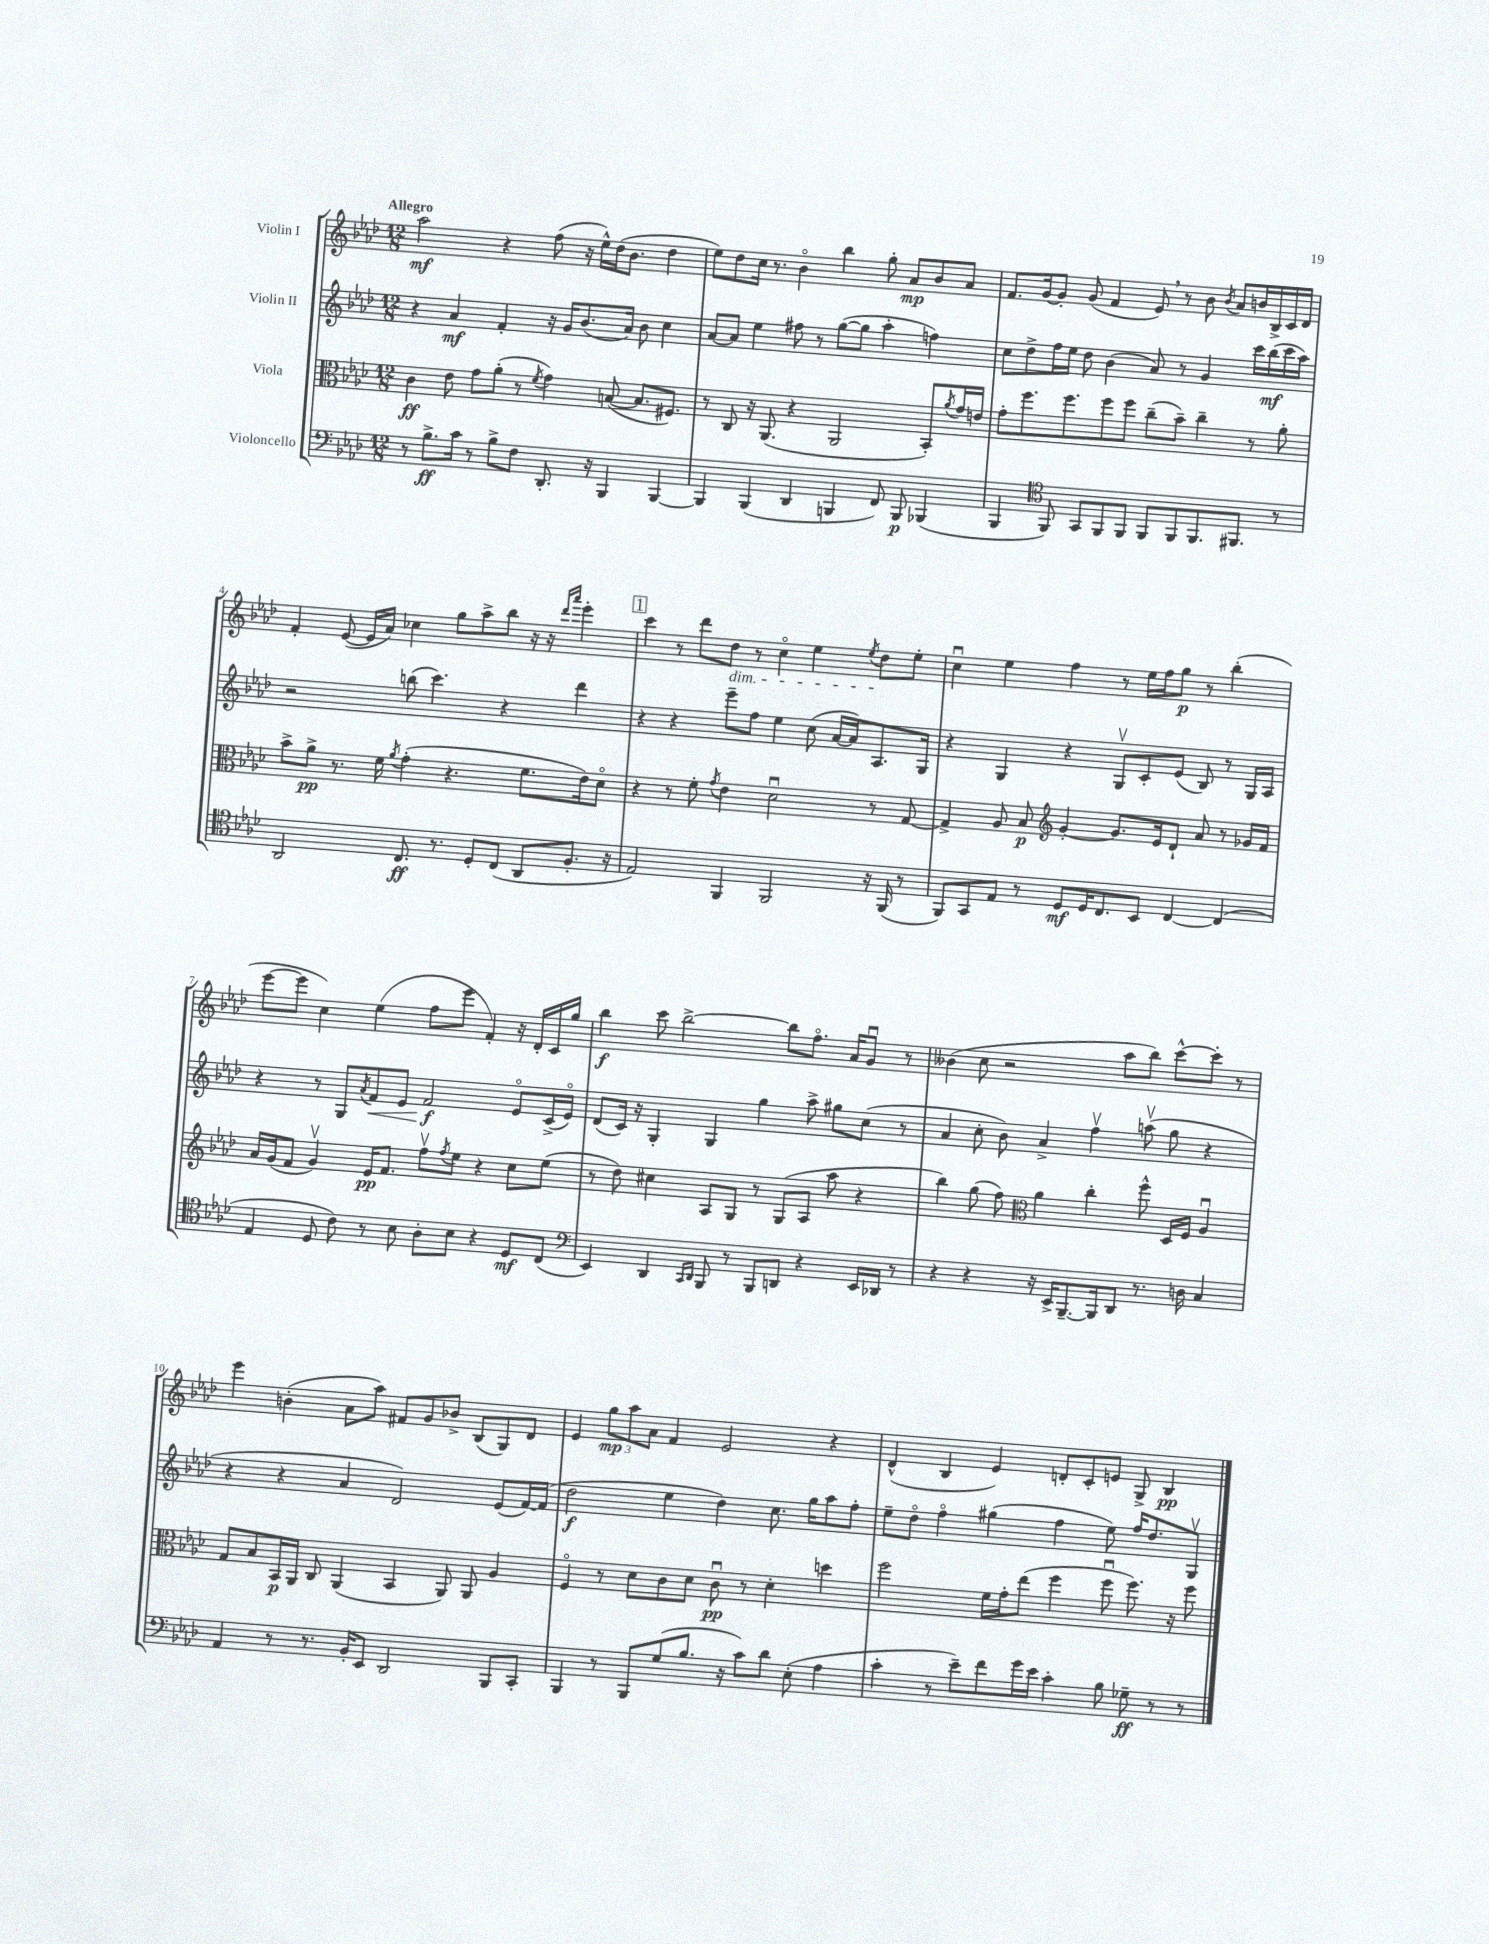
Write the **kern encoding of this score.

**kern	**kern	**kern	**kern
*staff4	*staff3	*staff2	*staff1
*clefF4	*clefC3	*clefG2	*clefG2
*k[b-e-a-d-]	*k[b-e-a-d-]	*k[b-e-a-d-]	*k[b-e-a-d-]
*M12/8	*M12/8	*M12/8	*M12/8
8r	4c	4r	2aa-
8.B-^	.	.	.
.	8e-	4a-	.
16c	.	.	.
8r	8g	.	.
8B-^	(8a-'	4f'	4r
8F	8r	.	.
.	8qf	.	.
8.DD-'	4g)	16r	(8ff
.	.	16g	.
.	.	(8.b-	16r
16r	.	.	16ee-^^)
4BBB-	([8B	.	(16dd-
.	.	16a-)	8.b-
.	8.B]	8b-	.
[4BBB-	.	4cc	4dd-
.	8.F#)	.	.
=	=	=	=
4BBB-]	8r	[8a-	8ee-)
.	8C	8a-]	8dd-
(4BBB-	16r	4ee-	16cc
.	(8.AA-	.	8.r
4DD-	4r	8ff#	4b-o
.	.	8r	.
4BBB	2AA-	([8gg	4bb-
.	.	8gg]	.
8FF)	.	4aa-'	8gg'
8BBB	.	.	8a-
(4BBB-	8BB-')	4ff)	8b-
.	8qa-	.	.
.	16g	.	8a-
.	16e	.	.
=	=	=	=
4BBB-	8g'	8cc	8.f
.	8.ff	8dd-^	.
.	.	.	[16g
*clefC4	*	*	*
8FF)	.	16ff	8g']
.	8.ff	16ee-	.
8GG	.	8dd-	(8g
8FF	8ff	(4b-	4f
8FF	8ff	.	.
8FF	(8cc~	8a-)	8e-)
8FF	8b-~)	8r	8r
8.FF	4cc~	4g	8b-
.	.	.	8qb-
.	.	.	8a-
8.FF#	.	.	.
.	8r	16ccc	16b
.	.	(16bb-	16B-^
8r	8a-'	16ccc	16c
.	.	16aa-)	16d-
=	=	=	=
2AA-	8b-^	2r	4f'
.	8a-^	.	.
.	8.r	.	([8e-
.	.	.	16e-]
.	16f	.	16a-)
.	8qa-	.	.
8.C	(4g'	(8bb	4cc-
.	.	4.ccc)	.
8.r	.	.	.
.	4.r	.	8gg
8D-'	.	.	8aa-^
(8C	.	4r	8bb-
8AA-	8.f	.	16r
.	.	.	16r
.	.	.	16qqddd-
.	.	.	16qqaaa-
8.F'	.	4ddd-	4eee-'
.	16e-)	.	.
.	8d-o	.	.
16r	.	.	.
=	=	=	=
2E-)	4r	4r	4ccc
.	8r	4r	8r
.	8f'	.	8ddd-
.	8qg	.	.
4FF	4e-	8eee-~	8dd-
.	.	8ff	8r
2FF	2d-u	4ee-	4cco
.	.	(8cc	4ee-
.	.	[16a-	.
.	.	16a-])	.
.	.	.	8qee-
16r	8r	8.A-	8dd-
(16FF	.	.	.
8r	[8G	.	8ee-'
.	.	16G	.
=	=	=	=
8FF)	4G^]	4r	4ccu
8GG	.	.	.
8E-	8A-	4G	4ee-
8r	8B-	.	.
*	*clefG2	*	*
8D-	[4g'	4r	4ff
16D-	.	.	.
8.C	.	.	.
.	8.g]	8Gv	8r
8BB-	.	8c'	16ee-
.	16e-	.	16ff
[4C	8d-`	(8e-	8gg
.	8a-	8B-)	8r
(4C]	8r	8r	(4bb-'
.	16g-	16G	.
.	16f	16A-	.
=	=	=	=
4E-	16a-	4r	[8eee-
.	(16g	.	.
.	8f	.	8eee-]
8D-	4gv)	8r	4cc)
8c)	.	8G	.
.	.	8qa-	.
8r	16e-	8f	(4ee-
.	8.f	.	.
8B-	.	8e-	.
8A-'	8ffv	2f	8ff
.	8qff	.	.
8B-	8ee-	.	8eee-
4r	4r	.	4f')
8D-	8cc	8e-o	16r
.	.	.	16d-'
(8C	(8ee-	(16c^	16c
.	.	16e-o)	16gg
=	=	=	=
*clefF4	*	*	*
4EE-)	8r	(8d-	4bb-
.	8dd-)	16c)	.
.	.	16r	.
4DD-	4cc#	4G'	8ccc
.	.	.	[2bb-^
16qqCC	.	.	.
16qqDD-	.	.	.
8BBB-	8A-	4G	.
8r	8G	.	.
8BBB-	8r	4gg	.
8DD	(8G	.	8bb-]
4r	8A-	8aa-^	8.ffo
.	8aa-	8gg#	.
.	.	.	16a-
16EE-	4r	(8cc	8gu
16DD-	.	.	.
8r	.	8r	8r
=	=	=	=
4r	4bb-)	4a-	(4b--
4r	(8gg	8cc'	8cc
.	8ff)	8b-)	2r
*	*clefC3	*	*
16r	4a-	4a-^	.
16EE-^	.	.	.
[8.BBB-~	.	.	.
.	4cc'	4ffv	.
16BBB-]	.	.	.
8DD-	.	.	8aa-
8.r	8ff^^	(8aav	8bb-)
.	16D-	8gg	[8ccc^^
16D	16F	.	.
4C	4A-u	4r	8ccc']
.	.	.	8r
=	=	=	=
4AA-	8G	4r	4eee-
.	8B-	.	.
8r	16BB-	4r	(4b'
.	16AA-	.	.
8.r	8C	.	.
.	(4AA-	4a-	8a-
16BB-'	.	.	.
8EE-	.	.	8aa-)
2DD-	4BB-	2d-)	8f#
.	.	.	8g
.	8AA-)	.	8b-^
.	8AA-	.	(8B-
8BBB-	4A-	(8e-	8G)
8CC'	.	[16f)	8d-
.	.	(16f]	.
=	=	=	=
4BBB-	4Fo	2dd-	4e-
8r	8r	.	12gg
.	.	.	12aa-
8BBB-	8d-	.	.
.	.	.	12a-
(8G	8c	4ee-	4f
8.B-	8d-	.	.
.	8cu	4dd-)	2e-
16r	.	.	.
8c)	8r	.	.
8d-	4d-'	8.cc	.
(8E-'	.	.	.
.	.	16gg	.
4A-	4dd	8aa-	4r
.	.	8ff'	.
=	=	=	=
4c'	2ff	8ee-~	(4d-^^
.	.	8dd-o	.
8r	.	4ffo	4B-
8e-~)	.	.	.
8f	16f	(4gg#	4e-)
.	16g'	.	.
16g	(8ee-	.	.
16e-	.	.	.
4c'	4ff	4ff	8d'
.	.	.	8c'
8B-	8ffu	8ee-)	8e
8G-~	8.ff)	16ff	8G^
.	.	8.dd-	.
8r	.	.	4B-
.	16r	.	.
8r	8ff	8Gv	.
==	==	==	==
*-	*-	*-	*-
